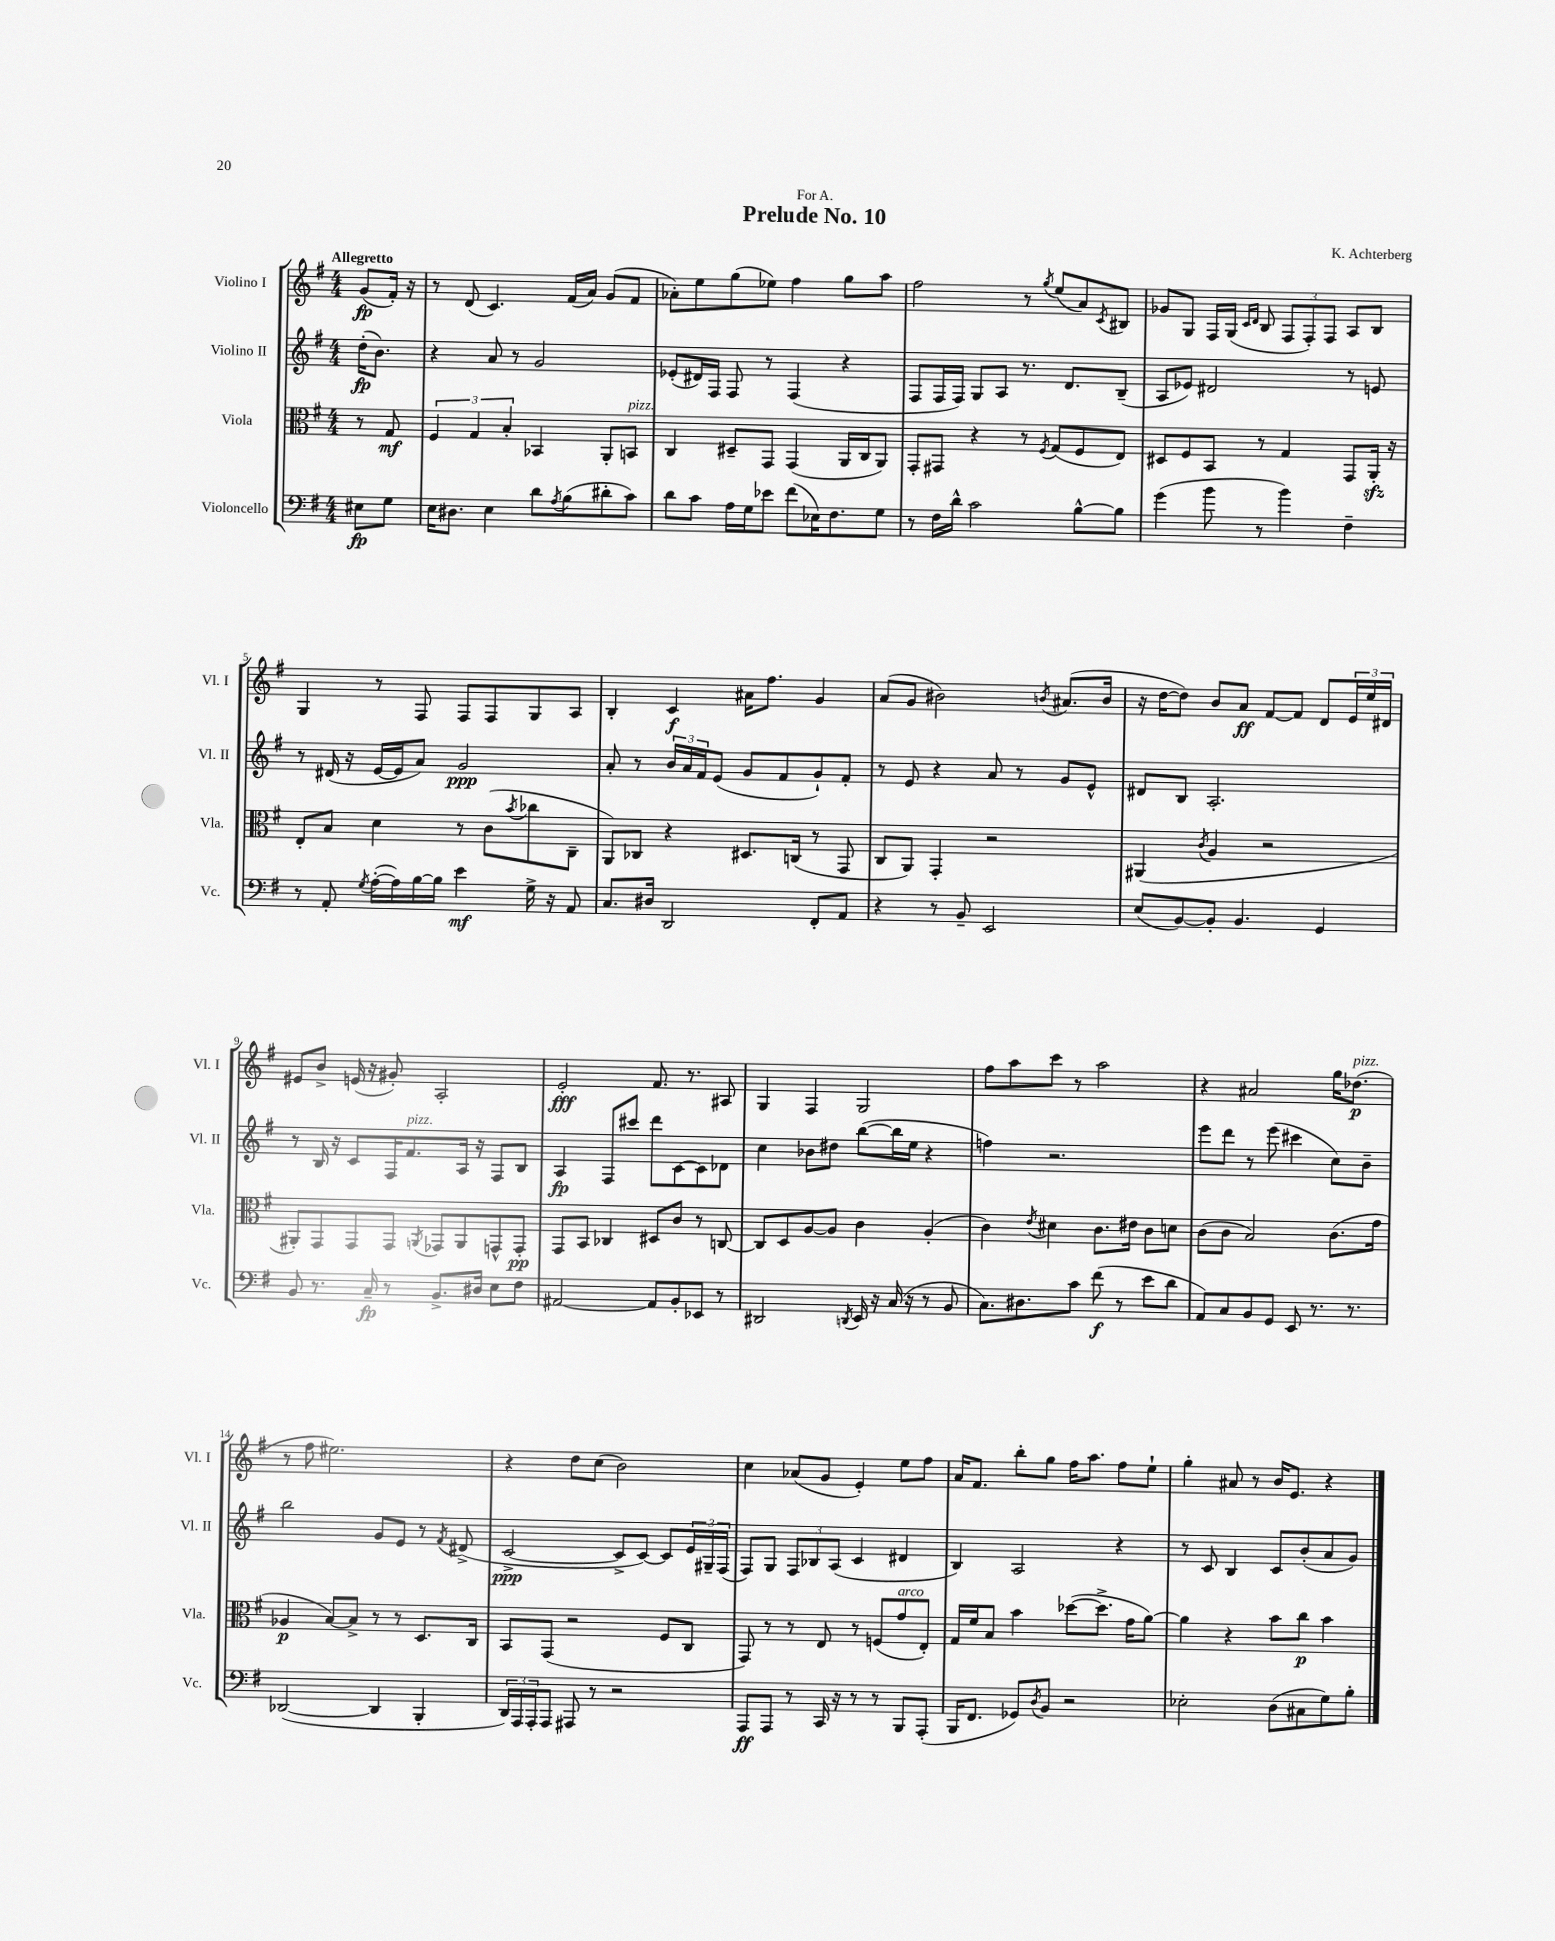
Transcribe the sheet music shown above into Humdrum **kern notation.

**kern	**kern	**kern	**kern
*staff4	*staff3	*staff2	*staff1
*clefF4	*clefC3	*clefG2	*clefG2
*k[f#]	*k[f#]	*k[f#]	*k[f#]
*M4/4	*M4/4	*M4/4	*M4/4
8E#	8r	(16dd'	(8g
.	.	8.b)	.
8G	8G	.	16f#')
.	.	.	16r
=	=	=	=
16E	6F#	4r	8r
8.D#	.	.	.
.	.	.	(8d
.	6G	.	.
4E	.	8a	4.c)
.	6B'	.	.
.	.	8r	.
8d	4BB-	2g	.
8qA	.	.	.
(8B	.	.	(16f#
.	.	.	16a)
8d#'	8AA'	.	(8g
8c)	8BB	.	8f#
=	=	=	=
8d	4C	(8e-'	8a-')
8c	.	16d#)	8ee
.	.	16F#	.
16A	8D#~	8F#	(8gg
16G	.	.	.
8e-	8GG	8r	8ee-)
(8f#	(4GG	(4F#	4ff#
16E-)	.	.	.
8.F#	.	.	.
.	16AA	4r	8gg
.	16C	.	.
8G	8AA)	.	8aa
=	=	=	=
8r	8GG'	8F#	2ff#
16F#	8GG#	16F#	.
16d^^	.	16F#)	.
2c	4r	8G	.
.	.	8A	.
.	8r	8.r	8r
.	8qF#	.	8qgg
.	(8G	.	(8ee
.	.	8.d	.
[8B^^	8F#	.	8a)
.	.	.	8qc
8B]	8E)	(8B~	8B#
=	=	=	=
(4g	8D#	8A	8g-
.	8F#	8e-)	8G
8b	8BB	2d#	16F#
.	.	.	(16G
.	.	.	16qqc
.	.	.	16qqd
8r	8r	.	8B
4b)	4G	.	12F#
.	.	.	12F#')
.	.	.	12F#
4F#~	8GG	8r	8A
.	16AA'	8e	8B
.	16r	.	.
=	=	=	=
8r	8E'	8r	4G
8AA'	8B	(16d#	.
.	.	16r	.
8qG	.	.	.
([16A'	4d	[16e	8r
16A])	.	16e]	.
[16B	.	8a)	8F#
16B]	.	.	.
4e	8r	2g	8F#
.	(8c	.	8F#
.	8qb	.	.
16G^	8cc-	.	8G
16r	.	.	.
8AA	8C~	.	8A
=	=	=	=
8.C	8AA)	8a'	4B'
.	8C-	8r	.
16D#	.	.	.
2DD	4r	24b	4c
.	.	24a	.
.	.	24f#	.
.	.	(8e	.
.	8.D#	8g	16a#
.	.	.	8.ff#
.	.	8f#	.
.	(16C	.	.
8FF#'	8r	8g`)	4g
8AA	8GG	8f#'	.
=	=	=	=
4r	8C	8r	(8a
.	8AA)	8e	8g
8r	4GG'	4r	2b#)
8BB~	.	.	.
2EE	2r	8a	.
.	.	8r	.
.	.	.	8qb
.	.	8g	(8.a#
.	.	8e^^	.
.	.	.	16b
=	=	=	=
(8E	(4AA#	8d#	16r
.	.	.	[16dd
[8BB)	.	8B	8dd])
.	8qc	.	.
8BB']	4A	2.A'	8b
4.BB	.	.	8a
.	2r	.	[8f#
.	.	.	8f#]
4GG	.	.	8d
.	.	.	24e
.	.	.	24ee
.	.	.	24d#
=	=	=	=
8BB	8AA#')	8r	8e#
8.r	8GG	16B	8b^
.	.	16r	.
.	8GG	8c	(16e
16C~	.	.	16r
8r	8GG	16F#	8g#')
.	.	8.f#	.
.	8qAA	.	.
8.BB^	8GG-	.	2A'
.	8AA	16A	.
16D#	.	16r	.
8E	8GG^^	8F#	.
8F#	8GG'	8B	.
=	=	=	=
[2AA#	8GG	4A	2e'
.	8BB	.	.
.	4C-	8F#	.
.	.	8ccc#	.
8AA#]	8D#	8ddd	8.f#
8BB'	8c	[8c	.
.	.	.	8.r
8EE-	8r	8c]	.
8r	[8C	8d-	8A#
=	=	=	=
2DD#	8C]	4cc	4G
.	8D	.	.
.	[8A	8b-	4F#
.	8A]	8dd#	.
8qDD	.	.	.
16EE	4c	([8bb	2G
16r	.	.	.
(16C	.	16bb]	.
16r	.	16ee	.
8r	(4A'	4r	.
8BB	.	.	.
=	=	=	=
8.C)	4c)	4ff)	8ff#
.	.	.	8aa
8.D#	.	.	.
.	8qe	.	.
.	4d#	2.r	8ccc
8c	.	.	8r
(8f#	8.c	.	2aa
8r	.	.	.
.	16e#	.	.
8e	8c	.	.
8d	8d	.	.
=	=	=	=
8AA)	(8c	8eee	4r
8C	8c	8ddd	.
8BB	2B)	8r	2a#
8GG	.	(8eee	.
8EE	.	4ccc#	.
8.r	.	.	.
.	(8.c	8cc)	16gg
8.r	.	.	(8.dd-
.	.	8b~	.
.	16g	.	.
=	=	=	=
([2DD-	4A-	2bb	8r
.	.	.	8ff#
.	[8B)	.	2.ee#)
.	8B^]	.	.
4DD-]	8r	8g	.
.	8r	8e	.
4BBB'	8.D	8r	.
.	.	8qf#	.
.	.	(8d#^	.
.	16C	.	.
=	=	=	=
24DD)	8BB	[2c^	4r
24AAA	.	.	.
24AAA'	.	.	.
8AAA	(8GG	.	.
8AAA#	2r	.	8dd
8r	.	.	(8cc
2r	.	8c^]	2b)
.	.	[8c)	.
.	8F#	8c]	.
.	8C	24e	.
.	.	24G#~	.
.	.	(24F#	.
=	=	=	=
8AAA	8GG)	8F#)	4cc
8AAA	8r	8G	.
8r	8r	12F#	(8a-
.	.	12B-	.
16CC	8E	.	8g
.	.	(12A	.
16r	.	.	.
8r	8r	4c	4e')
8r	(8F	.	.
8BBB	8g	4d#	8ee
(8AAA'	8E')	.	8ff#
=	=	=	=
16BBB	16G	4B)	16a
8.FF#	16f#	.	8.f#
.	8B	.	.
8GG-)	4b	2A	8bb'
8qD	.	.	.
8BB	.	.	8gg
2r	([8dd-	.	16ff#
.	.	.	8.aa
.	8.dd-^]	.	.
.	.	4r	8ff#
.	16g	.	.
.	[8a)	.	8ee`
=	=	=	=
2E-'	4a]	8r	4gg'
.	.	8c	.
.	4r	4B	8a#
.	.	.	8r
(8D	8b	8c	16b
.	.	.	8.e
8C#	8cc	(8b'	.
8G)	4b	8a	4r
8B'	.	8g)	.
==	==	==	==
*-	*-	*-	*-
